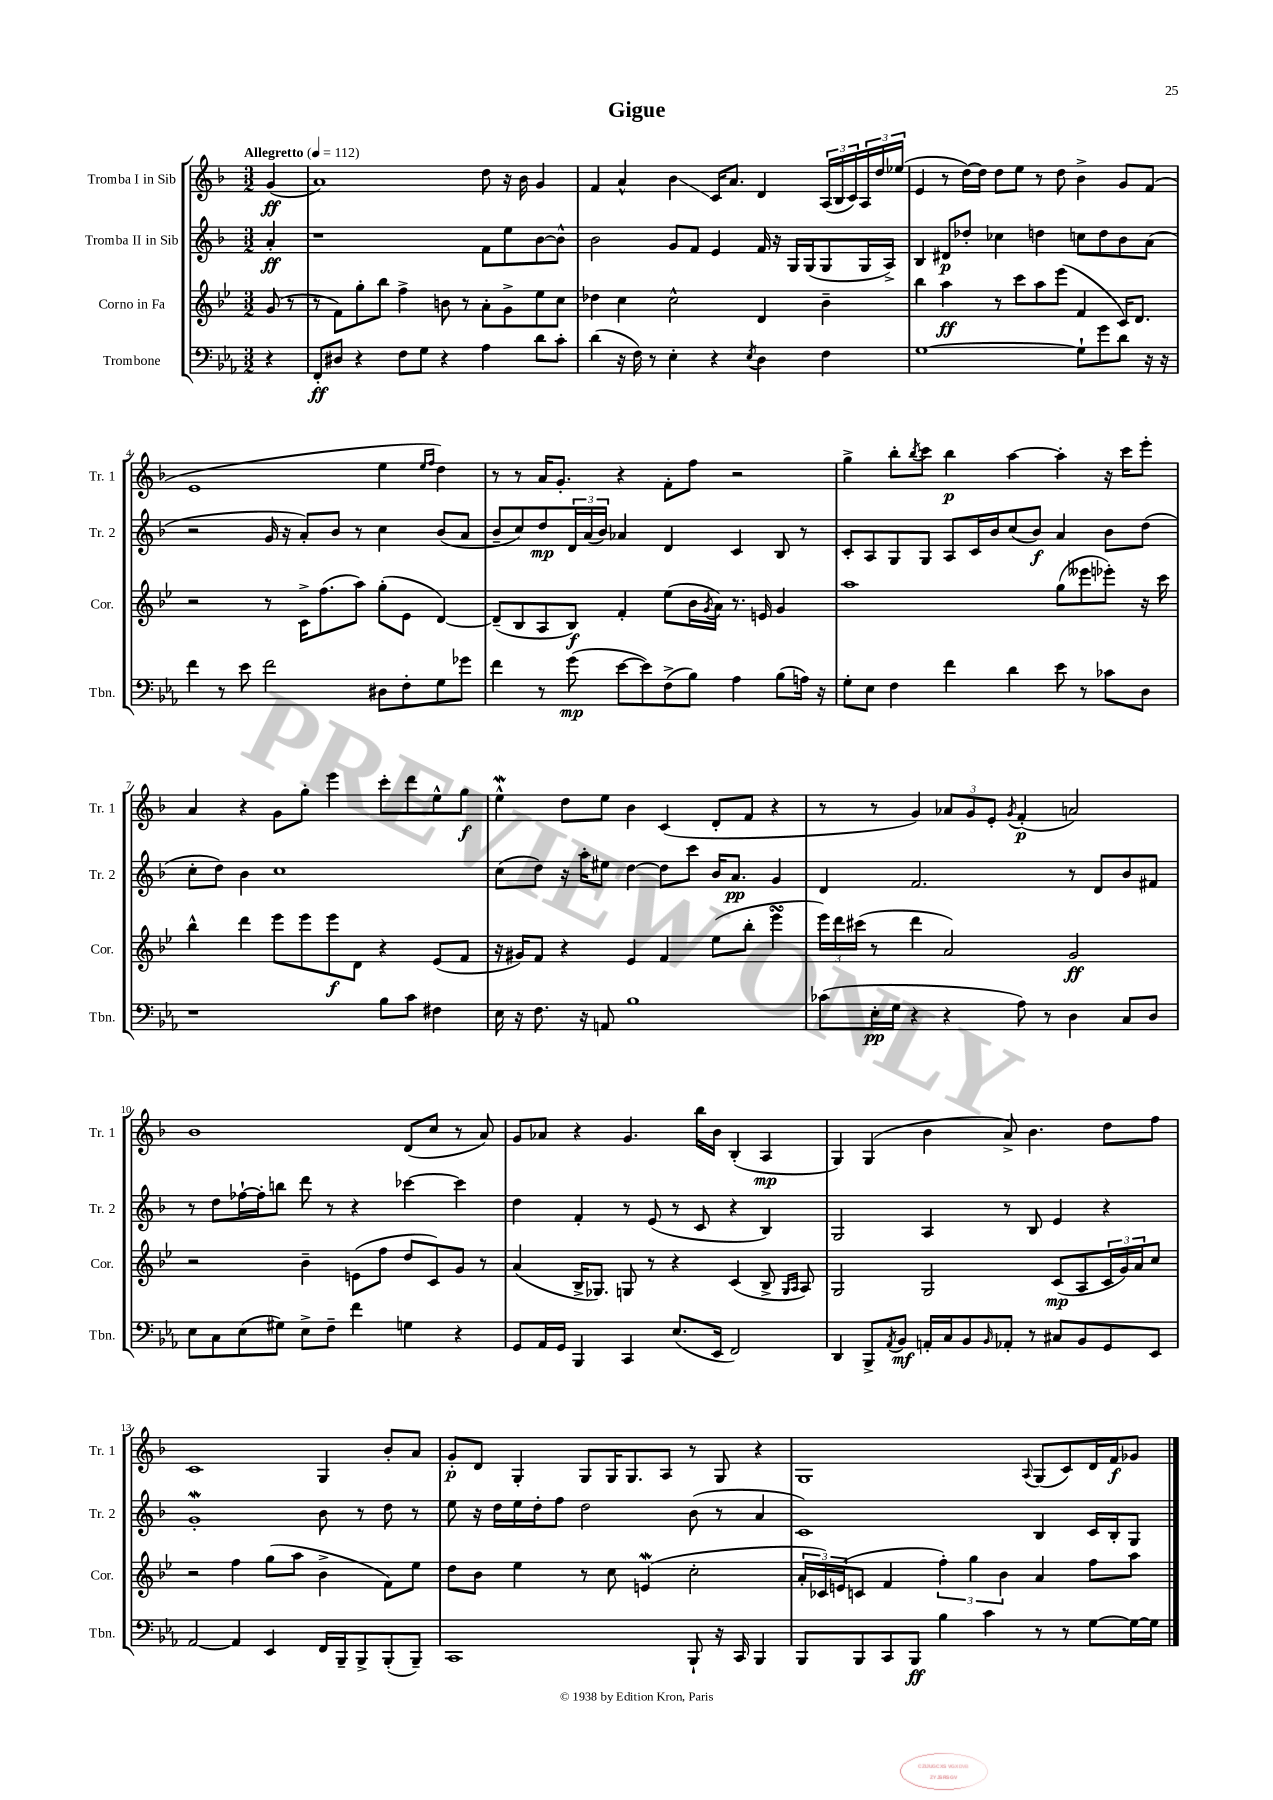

**kern	**kern	**kern	**kern
*staff4	*staff3	*staff2	*staff1
*clefF4	*clefG2	*clefG2	*clefG2
*k[b-e-a-]	*k[b-e-]	*k[b-]	*k[b-]
*M3/2	*M3/2	*M3/2	*M3/2
*MM112	*MM112	*MM112	*MM112
4r	(8g	4a'	(4g
.	8r	.	.
=	=	=	=
8FF'	8r	1r	1a)
8D#	8f)	.	.
4r	8gg'	.	.
.	8bb-	.	.
8F	4ff^	.	.
8G	.	.	.
4r	8b	.	.
.	8r	.	.
4A-	8a'	8f	8dd
.	8g^	8ee	16r
.	.	.	16b-
8d	8ee-	[8b-	4g
8c'	8cc	8b-^^]	.
=	=	=	=
(4d	4dd-	2b-	4f
16r	4cc	.	4a^^
16F)	.	.	.
8r	.	.	.
4E-'	2cc^^	8g	4b-
.	.	8f	.
4r	.	4e	16c
.	.	.	8.a
8qE-	.	.	.
4D	4d	16f	4d
.	.	16r	.
.	.	16G	.
.	.	(16G	.
4F	4b-~	8G	(24A
.	.	.	24B-
.	.	.	24c)
.	.	16G	24A
.	.	.	24dd
.	.	16A^)	.
.	.	.	(24ee-
=	=	=	=
[1G	4bb-	4B-	4e
.	4aa	8d#	8r
.	.	8dd-'	[16dd)
.	.	.	16dd]
.	8r	4cc-	8dd
.	8ccc	.	8ee
.	8aa	4dd	8r
.	(8eee-	.	8dd
8G`]	4f	8cc	4b-^
8g	.	8dd	.
8d	16c)	8b-	8g
.	8.d	.	.
16r	.	(8a	(8f
16r	.	.	.
=	=	=	=
4f	2r	2r	1e
8r	.	.	.
8e-	.	.	.
2f	8r	16g	.
.	.	16r	.
.	16c^	8a')	.
.	(8.ff	.	.
.	.	8b-	.
.	8aa)	8r	.
8D#	(8gg'	4cc	4ee
8F'	8e-	.	.
.	.	.	16qqee
.	.	.	16qqff
8G	[4d)	(8b-	4dd)
8g-	.	8a	.
=	=	=	=
4f	(8d~]	8b-~	8r
.	8B-	8cc)	8r
8r	8A	8dd	16a
.	.	.	8.g'
(8g	8B-)	24d	.
.	.	(24a	.
.	.	24b-)	.
[8e-	4f'	4a-	4r
8e-])	.	.	.
(8F^	(8ee-	4d	8f'
8B-)	16b-	.	8ff
.	8qg	.	.
.	16a)	.	.
4A-	8.r	4c	2r
.	16e	.	.
(8B-	4g	8B-	.
16A)	.	8r	.
16r	.	.	.
=	=	=	=
8G'	1aa	8c'	4gg^
8E-	.	8A	.
4F	.	8G	8bb-'
.	.	.	8qbb-
.	.	8G	8ccc
4f	.	8A	4bb-
.	.	16c	.
.	.	16b-	.
4d	.	(8cc	[4aa
.	.	8b-)	.
8e-	(8gg	4a	4aa']
8r	8eee--	.	.
8c-	8eee-')	8b-	16r
.	.	.	16ccc
8D	16r	(8dd	8eee'
.	16ccc	.	.
=	=	=	=
1r	4bb-^^	8cc'	4a
.	.	8dd)	.
.	4ddd	4b-	4r
.	8eee-	1cc	8g
.	8eee-	.	8gg'
.	8eee-	.	4eee
.	8d	.	.
8B-	4r	.	8ccc'
8c	.	.	8ddd
4F#	(8e-	.	8ee^^
.	8f	.	8gg
=	=	=	=
16E-	16r	(8cc	4ee^^
16r	16g#)	.	.
8.F	8f	8dd)	.
.	4r	16r	8dd
16r	.	16aa'	.
8AA	.	8ee#	8ee
1B-	4e-	[4dd	4b-
.	4f	8dd]	(4c
.	.	8ccc	.
.	(8ee-	16b-	8d'
.	.	8.a	.
.	8bb-'	.	8f
.	4eee-	4g	4r
=	=	=	=
(8c-	24eee-)	4d	8r
.	24ddd	.	.
.	(24ccc#	.	.
16E-'	8r	.	8r
16G	.	.	.
4r	4ddd	2.f	4g)
4r	2a)	.	12a-
.	.	.	12g
.	.	.	12e'
.	.	.	8qg
8A-)	.	.	(4f'
8r	.	.	.
4D	2g	8r	2a)
.	.	8d	.
8C	.	8b-	.
8D	.	8f#	.
=	=	=	=
8E-	2r	8r	1b-
8C	.	8dd	.
(8E-	.	[16ff-`	.
.	.	16ff-']	.
8G#)	.	8bb	.
8E-^	4b-~	8ddd	.
8F~	.	8r	.
4f	(8e	4r	.
.	8ff	.	.
4G	8dd	[4ccc-	(8d
.	8c)	.	8cc
4r	8g	4ccc-]	8r
.	8r	.	8a)
=	=	=	=
8GG	(4a	4dd	8g
16AA-	.	.	8a-
16GG	.	.	.
4BBB-	16B-^	4f'	4r
.	8.G-)	.	.
4CC	8G	8r	4.g
.	8r	(8e	.
(8.E-	4r	8r	.
.	.	8c	16bb-
16EE-	.	.	16b-
2FF)	(4c	4r	(4B-'
.	8B-^	4B-)	4A
.	16qqG	.	.
.	16qqA	.	.
.	8A)	.	.
=	=	=	=
4DD	2G	2G	4G)
8BBB-^	.	.	(4G
8qAA-	.	.	.
8BB-	.	.	.
16AA'	2G	4A	4b-
16C	.	.	.
8BB-	.	.	.
16qqBB-	.	.	.
8AA-'	.	8r	8a^)
8r	.	8B-	4.b-
8C#	(8c	4e	.
8BB-	8A	.	.
8GG	24c	4r	8dd
.	24g)	.	.
.	24a	.	.
8EE-	8cc	.	8ff
=	=	=	=
[2AA-	2r	1g'	1c
4AA-]	4ff	.	.
4EE-	(8gg	.	.
.	8aa	.	.
16FF	4b-^	8b-	4G
16BBB-~	.	.	.
8BBB-^	.	8r	.
(8BBB-'	8f)	8dd	8b-'
8BBB-~)	8ee-	8r	8a
=	=	=	=
1CC	8dd	8ee	8g'
.	8b-	16r	8d
.	.	16dd	.
.	4ee-	16ee	4G'
.	.	16dd'	.
.	.	8ff	.
.	8r	2dd	8G
.	8cc	.	16G
.	.	.	8.G
.	(4e	.	.
.	.	.	8A
8BBB-`	2cc'	(8b-	8r
16r	.	8r	8G
16CC	.	.	.
4BBB-	.	4a	4r
=	=	=	=
8BBB-	24a'	1c)	1G
.	24c-)	.	.
.	(24e	.	.
8BBB-	8c	.	.
8CC	4f	.	.
8BBB-	.	.	.
4B-	6ff')	.	.
.	6gg	.	.
4c	.	.	.
.	6b-	.	.
.	.	.	8qqA
8r	4a	4B-	(8G
8r	.	.	8c)
[8G	8ff	16c	16d
.	.	16B-'	16f
16G_	8aa	8G	8g-
16G]	.	.	.
==	==	==	==
*-	*-	*-	*-
